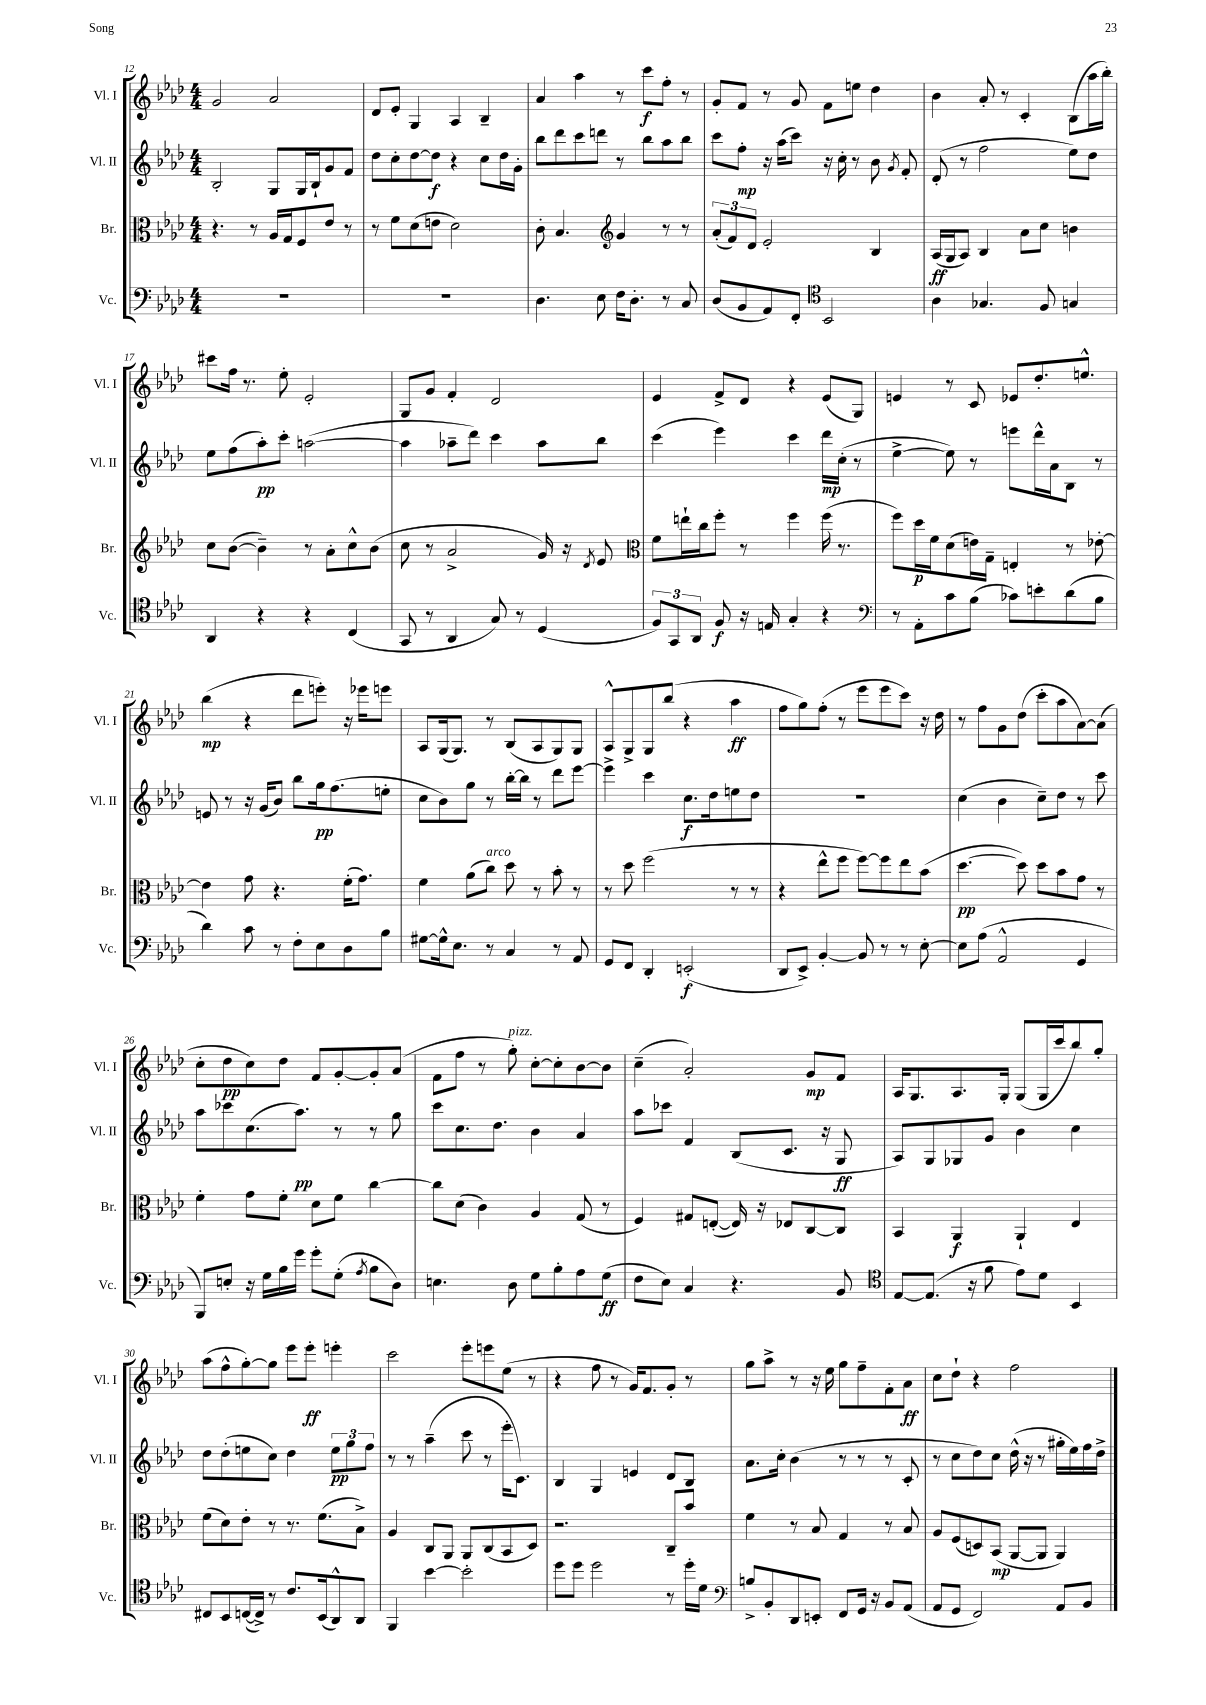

**kern	**dynam	**kern	**dynam	**kern	**dynam	**kern	**dynam
*part4	*part4	*part3	*part3	*part2	*part2	*part1	*part1
*staff4	*staff4	*staff3	*staff3	*staff2	*staff2	*staff1	*staff1
*I"Vc.	*	*I"Br.	*	*I"Vl. II	*	*I"Vl. I	*
*I'Vc.	*	*I'Br.	*	*I'Vl. II	*	*I'Vl. I	*
*clefF4	*	*clefC3	*	*clefG2	*	*clefG2	*
*k[b-e-a-d-]	*	*k[b-e-a-d-]	*	*k[b-e-a-d-]	*	*k[b-e-a-d-]	*
*M4/4	*	*M4/4	*	*M4/4	*	*M4/4	*
=12	=12	=12	=12	=12	=12	=12	=12
1r	.	4.r	.	2B-'/	.	2g/	.
.	.	8r	.	.	.	.	.
.	.	16A-/LL	.	8G/L	.	2a-/	.
.	.	16G/J	.	.	.	.	.
.	.	8F/	.	16G/L	.	.	.
.	.	.	.	16B-`/J	.	.	.
.	.	8e-/J	.	8g/	.	.	.
.	.	8r	.	8f/J	.	.	.
=13	=13	=13	=13	=13	=13	=13	=13
1r	.	8r	.	8dd-\L	.	8d-/L	.
.	.	8f\L	.	8cc'\	.	8e-'/J	.
.	.	(8d-\	.	[8dd-\	.	4G/	.
.	.	8en\J	.	8dd-\J]	f	.	.
.	.	2d-\)	.	4r	.	4A-/	.
.	.	.	.	8cc\L	.	4B-~/	.
.	.	.	.	16dd-\L	.	.	.
.	.	.	.	16g'\JJ	.	.	.
=14	=14	=14	=14	=14	=14	=14	=14
4.D-\	.	8c'\	.	8bb-\L	.	4a-/	.
.	.	4.B-/	.	8ddd-\	.	.	.
.	.	.	.	8ccc\	.	4aa-\	.
8E-\	.	.	.	8dddn\J	.	.	.
*	*	*clefG2	*	*	*	*	*
16F\KL	.	4g/	.	8r	.	8r	.
8.D-'\J	.	.	.	.	.	.	.
.	.	.	.	8bb-\L	.	8ccc\L	f
8r	.	8r	.	8aa-\	.	8ff'\J	.
8C/	.	8r	.	8bb-\J	.	8r	.
=15	=15	=15	=15	=15	=15	=15	=15
(8D-/L	.	(12a-'/L	.	8ccc\L	.	8g'/L	.
.	.	12f/)	.	.	.	.	.
8BB-/	.	.	.	8ff'\J	mp	8f/J	.
.	.	12d-/J	.	.	.	.	.
8AA-/)	.	2e-'/	.	16r	.	8r	.
.	.	.	.	(16aa-\KL	.	.	.
8FF'/J	.	.	.	8ccc\J)	.	8g/	.
*clefC4	*	*	*	*	*	*	*
2BB-/	.	.	.	16r	.	8f\L	.
.	.	.	.	16cc'\	.	.	.
.	.	.	.	8r	.	8een\J	.
.	.	4B-/	.	8b-\	.	4dd-\	.
.	.	.	.	8qg/	.	.	.
.	.	.	.	8f'/	.	.	.
=16	=16	=16	=16	=16	=16	=16	=16
4A-\	.	(16A-/LL	ff	(8d-'/	.	4b-\	.
.	.	16G/J	.	.	.	.	.
.	.	8A-/J)	.	8r	.	.	.
4.G-X/	.	4B-/	.	2ff\	.	8a-'/	.
.	.	.	.	.	.	8r	.
.	.	8a-\L	.	.	.	4c'/	.
8F/	.	8cc\J	.	.	.	.	.
4Gn/	.	4bn\	.	8ee-\L)	.	(8B-\L	.
.	.	.	.	8dd-\J	.	16aa-\L	.
.	.	.	.	.	.	16bb-'\JJ)	.
!!LO:LB:g=z
=17	=17	=17	=17	=17	=17	=17	=17
4AA-/	.	8cc\L	.	8ee-\L	.	8ccc#X\L	.
.	.	([8b-\J	.	(8ff\	.	16ff\Jk	.
.	.	.	.	.	.	8.r	.
4r	.	4b-~\])	.	8aa-'\)	pp	.	.
.	.	.	.	8ccc'\J	.	8ee-'\	.
4r	.	8r	.	([2aan\	.	2e-'/	.
.	.	8a-'\L	.	.	.	.	.
(4C/	.	8cc^^\	.	.	.	.	.
.	.	(8b-\J	.	.	.	.	.
=18	=18	=18	=18	=18	=18	=18	=18
8GG/	.	8cc\	.	4aa\]	.	8G/L	.
8r	.	8r	.	.	.	8g/J	.
4AA-/	.	2a-^/	.	8aa-X~\L	.	4f'/	.
.	.	.	.	8ddd-\J)	.	.	.
8G/)	.	.	.	4ccc\	.	2d-/	.
8r	.	.	.	.	.	.	.
(4D-/	.	16g/)	.	8aa-\L	.	.	.
.	.	16r	.	.	.	.	.
.	.	8qd-/	.	.	.	.	.
.	.	8e-/	.	8bb-\J	.	.	.
=19	=19	=19	=19	=19	=19	=19	=19
*	*	*clefC3	*	*	*	*	*
12F/L)	.	8f\L	.	(4ccc\	.	4e-/	.
12GG/	.	.	.	.	.	.	.
.	.	16een`\L	.	.	.	.	.
12AA-/J	.	.	.	.	.	.	.
.	.	16cc\J	.	.	.	.	.
8F/	f	8ff'\J	.	4eee-\)	.	8f^/L	.
16r	.	8r	.	.	.	8d-/J	.
16En/	.	.	.	.	.	.	.
4G'/	.	4ff\	.	4ccc\	.	4r	.
4r	.	(16ff\	.	16ddd-\LL	mp	(8e-/L	.
.	.	8.r	.	(16cc'\JJ	.	.	.
.	.	.	.	8r	.	8G/J)	.
=20	=20	=20	=20	=20	=20	=20	=20
*clefF4	*	*	*	*	*	*	*
8r	.	8ff\L)	.	[4ee-^\	.	4en/	.
8AA-'\L	.	16dd-\L	p	.	.	.	.
.	.	16f\J	.	.	.	.	.
8c\	.	(8d-\	.	8ee-\])	.	8r	.
(8B-\J	.	16en\L)	.	8r	.	8c/	.
.	.	16G~\JJ	.	.	.	.	.
8c-X\L)	.	4En'/	.	8eeen\L	.	8e-X/L	.
8en'\	.	.	.	16ddd-^^\L	.	8.dd-'/	.
.	.	.	.	16a-\J	.	.	.
(8d-\	.	8r	.	8B-\J	.	.	.
.	.	.	.	.	.	8.een^^/J	.
8B-\J	.	[8e-X'\	.	8r	.	.	.
!!LO:LB:g=z
=21	=21	=21	=21	=21	=21	=21	=21
4d-\)	.	4e-\]	.	8en/	.	(4bb-\	mp
.	.	.	.	8r	.	.	.
8c\	.	8g\	.	16r	.	4r	.
.	.	.	.	(16g/KL	.	.	.
8r	.	4.r	.	8b-/J)	.	.	.
8F'\L	.	.	.	8bb-\L	.	8ddd-\L	.
8E-\	.	.	.	16gg\k	pp	8eeen'\J)	.
.	.	.	.	(8.ff\	.	.	.
8D-\	.	(16f'\KL	.	.	.	16r	.
.	.	8.g\J)	.	.	.	16eee-X\KL	.
8B-\J	.	.	.	8een'\J	.	8eeen\J	.
=22	=22	=22	=22	=22	=22	=22	=22
[8G#X\L	.	4f\	.	8cc\L	.	8A-/L	.
16G#^^\k]	.	.	.	8b-\)	.	(16G/k	.
8.E-\J	.	.	.	.	.	8.G/J)	.
.	.	(8a-\L	.	8gg\J	.	.	.
!	!	!LO:TX:a:i:t=arco	!	!	!	!	!
8r	.	8cc\J)	.	8r	.	8r	.
4C/	.	8dd-\	.	[16bb-'\LL	.	(8B-/L	.
.	.	.	.	16bb-\JJ]	.	.	.
.	.	8r	.	8r	.	8A-/	.
8r	.	8b-'\	.	8ddd-\L	.	8G/)	.
8AA-/	.	8r	.	[8eee-\J	.	8G/J	.
=23	=23	=23	=23	=23	=23	=23	=23
8GG/L	.	8r	.	4eee-^\]	.	8A-^^/L	.
8FF/J	.	8dd-\	.	.	.	8G^/	.
4DD-'/	.	(2ff\	.	4ccc\	.	8G/	.
.	.	.	.	.	.	(8bb-/J	.
(2EEn'/	f	.	.	8.cc\L	f	4r	.
.	.	.	.	16dd-\k	.	.	.
.	.	8r	.	8een\	.	4aa-\	ff
.	.	8r	.	8dd-\J	.	.	.
=24	=24	=24	=24	=24	=24	=24	=24
8DD-/L	.	4r	.	1r	.	8ff\L	.
8EE-^/J)	.	.	.	.	.	8gg\)	.
[4BB-'/	.	8ee-^^\L	.	.	.	(8ff'\J	.
.	.	8ff\J	.	.	.	8r	.
8BB-/]	.	[8ff\L)	.	.	.	8eee-\L	.
8r	.	8ff\]	.	.	.	8eee-\	.
8r	.	8ee-\	.	.	.	8ccc\J)	.
[8E-'\	.	(8b-\J	.	.	.	16r	.
.	.	.	.	.	.	16dd-\	.
=25	=25	=25	=25	=25	=25	=25	=25
8E-\L]	.	[4.dd-\	pp	(4cc\	.	8r	.
(8A-\J	.	.	.	.	.	8ff\L	.
2AA-^^/	.	.	.	4b-\	.	8g\	.
.	.	8dd-\])	.	.	.	(8dd-\J	.
.	.	8dd-\L	.	8cc~\L)	.	8ccc'\L	.
.	.	8b-\	.	8dd-\J	.	8aa-\	.
4GG/	.	8g\J	.	8r	.	[8a-\)	.
.	.	8r	.	8ccc\	.	(8a-\J]	.
!!LO:LB:g=z
=26	=26	=26	=26	=26	=26	=26	=26
8BBB-/L)	.	4f'\	.	8aa-\L	.	8cc'\L	.
8En'/J	.	.	.	8ccc-X\	.	8dd-\	pp
16r	.	8g\L	.	(8.cc\	.	8cc\)	.
16G\LL	.	.	.	.	.	.	.
16B-\	.	8f'\J	.	.	.	8dd-\J	.
16g\JJ	.	.	.	8.aa-\J)	pp	.	.
8g'\L	.	8d-\L	.	.	.	8f/L	.
(8G'\J	.	8f\J	.	8r	.	[8g'/	.
8qA-/	.	.	.	.	.	.	.
8B-\L	.	[4cc\	.	8r	.	8g'/]	.
8D-\J)	.	.	.	8gg\	.	(8a-/J	.
=27	=27	=27	=27	=27	=27	=27	=27
4.En\	.	8cc\L]	.	8ccc\L	.	8f\L	.
.	.	(8d-\J	.	8.cc\	.	8ff\J	.
.	.	4c\)	.	.	.	8r	.
.	.	.	.	8.dd-\J	.	.	.
!	!	!	!	!	!	!LO:TX:a:i:t=pizz.	!
8D-\	.	.	.	.	.	8gg'\)	.
8G\L	.	4A-/	.	4b-\	.	[8cc'\L	.
8B-'\	.	.	.	.	.	8cc'\]	.
8A-\	.	(8G/	.	4a-/	.	[8b-\	.
(8G\J	ff	8r	.	.	.	8b-\J]	.
=28	=28	=28	=28	=28	=28	=28	=28
8F\L	.	4F/)	.	8aa-\L	.	(4cc~\	.
8E-\J)	.	.	.	8ccc-X\J	.	.	.
4C/	.	8G#X/L	.	4f/	.	2a-'/)	.
.	.	([8En'/J	.	.	.	.	.
4.r	.	16E/])	.	(8B-/L	.	.	.
.	.	16r	.	.	.	.	.
.	.	8E-X/L	.	8.c/J	.	.	.
.	.	[8C/	.	.	.	8g/L	mp
.	.	.	.	16r	.	.	.
8BB-/	.	8C/J]	.	8G/	ff	8f/J	.
=29	=29	=29	=29	=29	=29	=29	=29
*clefC4	*	*	*	*	*	*	*
[8E-/L	.	4BB-/	.	8A-/L)	.	16A-/KL	.
.	.	.	.	.	.	8.G/	.
(8.E-/J]	.	.	.	8G/	.	.	.
.	.	4AA-/	f	8G-X/	.	8.A-/	.
16r	.	.	.	.	.	.	.
8f\	.	.	.	8g/J	.	.	.
.	.	.	.	.	.	16G'/Jk	.
8e-\L)	.	4AA-`/	.	4b-\	.	(8G/L	.
8d-\J	.	.	.	.	.	16G/L	.
.	.	.	.	.	.	16ccc/J	.
4BB-/	.	4E-/	.	4cc\	.	8bb-/)	.
.	.	.	.	.	.	8gg'/J	.
!!LO:LB:g=z
=30	=30	=30	=30	=30	=30	=30	=30
8C#X/L	.	(8f\L	.	8dd-\L	.	(8aa-\L	.
8BB-/	.	8d-\)	.	(8dd-'\	.	8ff^^\	.
([16Cn/L	.	8e-'\J	.	8een\	.	[8gg'\)	.
16C^/JJ])	.	.	.	.	.	.	.
8r	.	8r	.	8cc\J)	.	8gg\J]	.
8.c/L	.	8.r	.	4dd-\	.	8eee-\L	.
.	.	.	.	.	.	8eee-'\J	ff
(16BB-/k	.	(8.f\L	.	.	.	.	.
8AA-^^/)	.	.	.	12ee\L	pp	4eeen'\	.
.	.	.	.	12gg\	.	.	.
8AA-/J	.	8B-^\J)	.	.	.	.	.
.	.	.	.	12ff\J	.	.	.
=31	=31	=31	=31	=31	=31	=31	=31
4FF/	.	4A-/	.	8r	.	2ccc\	.
.	.	.	.	8r	.	.	.
[4b-\	.	8C/L	.	(4aa-~\	.	.	.
.	.	8AA-/J	.	.	.	.	.
2b-'\]	.	8AA-/L	.	8ccc\	.	8eee-'\L	.
.	.	(8C/	.	8r	.	8eeen\	.
.	.	8BB-/	.	16eee-'\KL	.	(8ee-\J	.
.	.	.	.	8.c\J)	.	.	.
.	.	8D-/J)	.	.	.	8r	.
=32	=32	=32	=32	=32	=32	=32	=32
8dd-\L	.	2.r	.	4B-/	.	4r	.
8dd-\J	.	.	.	.	.	.	.
2dd-\	.	.	.	4G/	.	8ff\	.
.	.	.	.	.	.	8r	.
.	.	.	.	4en/	.	16g/KL)	.
.	.	.	.	.	.	8.f/	.
8r	.	8C~/L	.	8d-/L	.	8g'/J	.
16dd-'\LL	.	8b-/J	.	8B-/J	.	8r	.
16d-\JJ	.	.	.	.	.	.	.
=33	=33	=33	=33	=33	=33	=33	=33
*clefF4	*	*	*	*	*	*	*
8Bn^/L	.	4f\	.	8.a-\L	.	8gg\L	.
8BB-'/	.	.	.	.	.	8aa-^\J	.
.	.	.	.	16cc'\Jk	.	.	.
8DD-/	.	8r	.	(4b-\	.	8r	.
8EEn'/J	.	8B-/	.	.	.	16r	.
.	.	.	.	.	.	16ee-\	.
8FF/L	.	4G/	.	8r	.	8gg\L	.
16GG/Jk	.	.	.	8r	.	8ff~\	.
16r	.	.	.	.	.	.	.
8BB-/L	.	8r	.	8r	.	8f'\	.
(8AA-/J	.	8B-/	.	8c'/	.	8a-\J	ff
=34	=34	=34	=34	=34	=34	=34	=34
8AA-/L	.	8A-/L	.	8r	.	8cc\L	.
8GG/J	.	(8F/	.	8cc\L	.	8dd-`\J	.
2FF/)	.	8Dn/)	.	8dd-\)	.	4r	.
.	.	(8BB-/J	mp	8cc\J	.	.	.
.	.	[8AA-/L	.	(16dd-^^\	.	2ff\	.
.	.	.	.	16r	.	.	.
.	.	8AA-/J]	.	8r	.	.	.
8AA-/L	.	4AA-/)	.	16gg#X'\LL	.	.	.
.	.	.	.	16ee-\)	.	.	.
8BB-/J	.	.	.	16ff\	.	.	.
.	.	.	.	16dd-^\JJ	.	.	.
==	==	==	==	==	==	==	==
*-	*-	*-	*-	*-	*-	*-	*-
